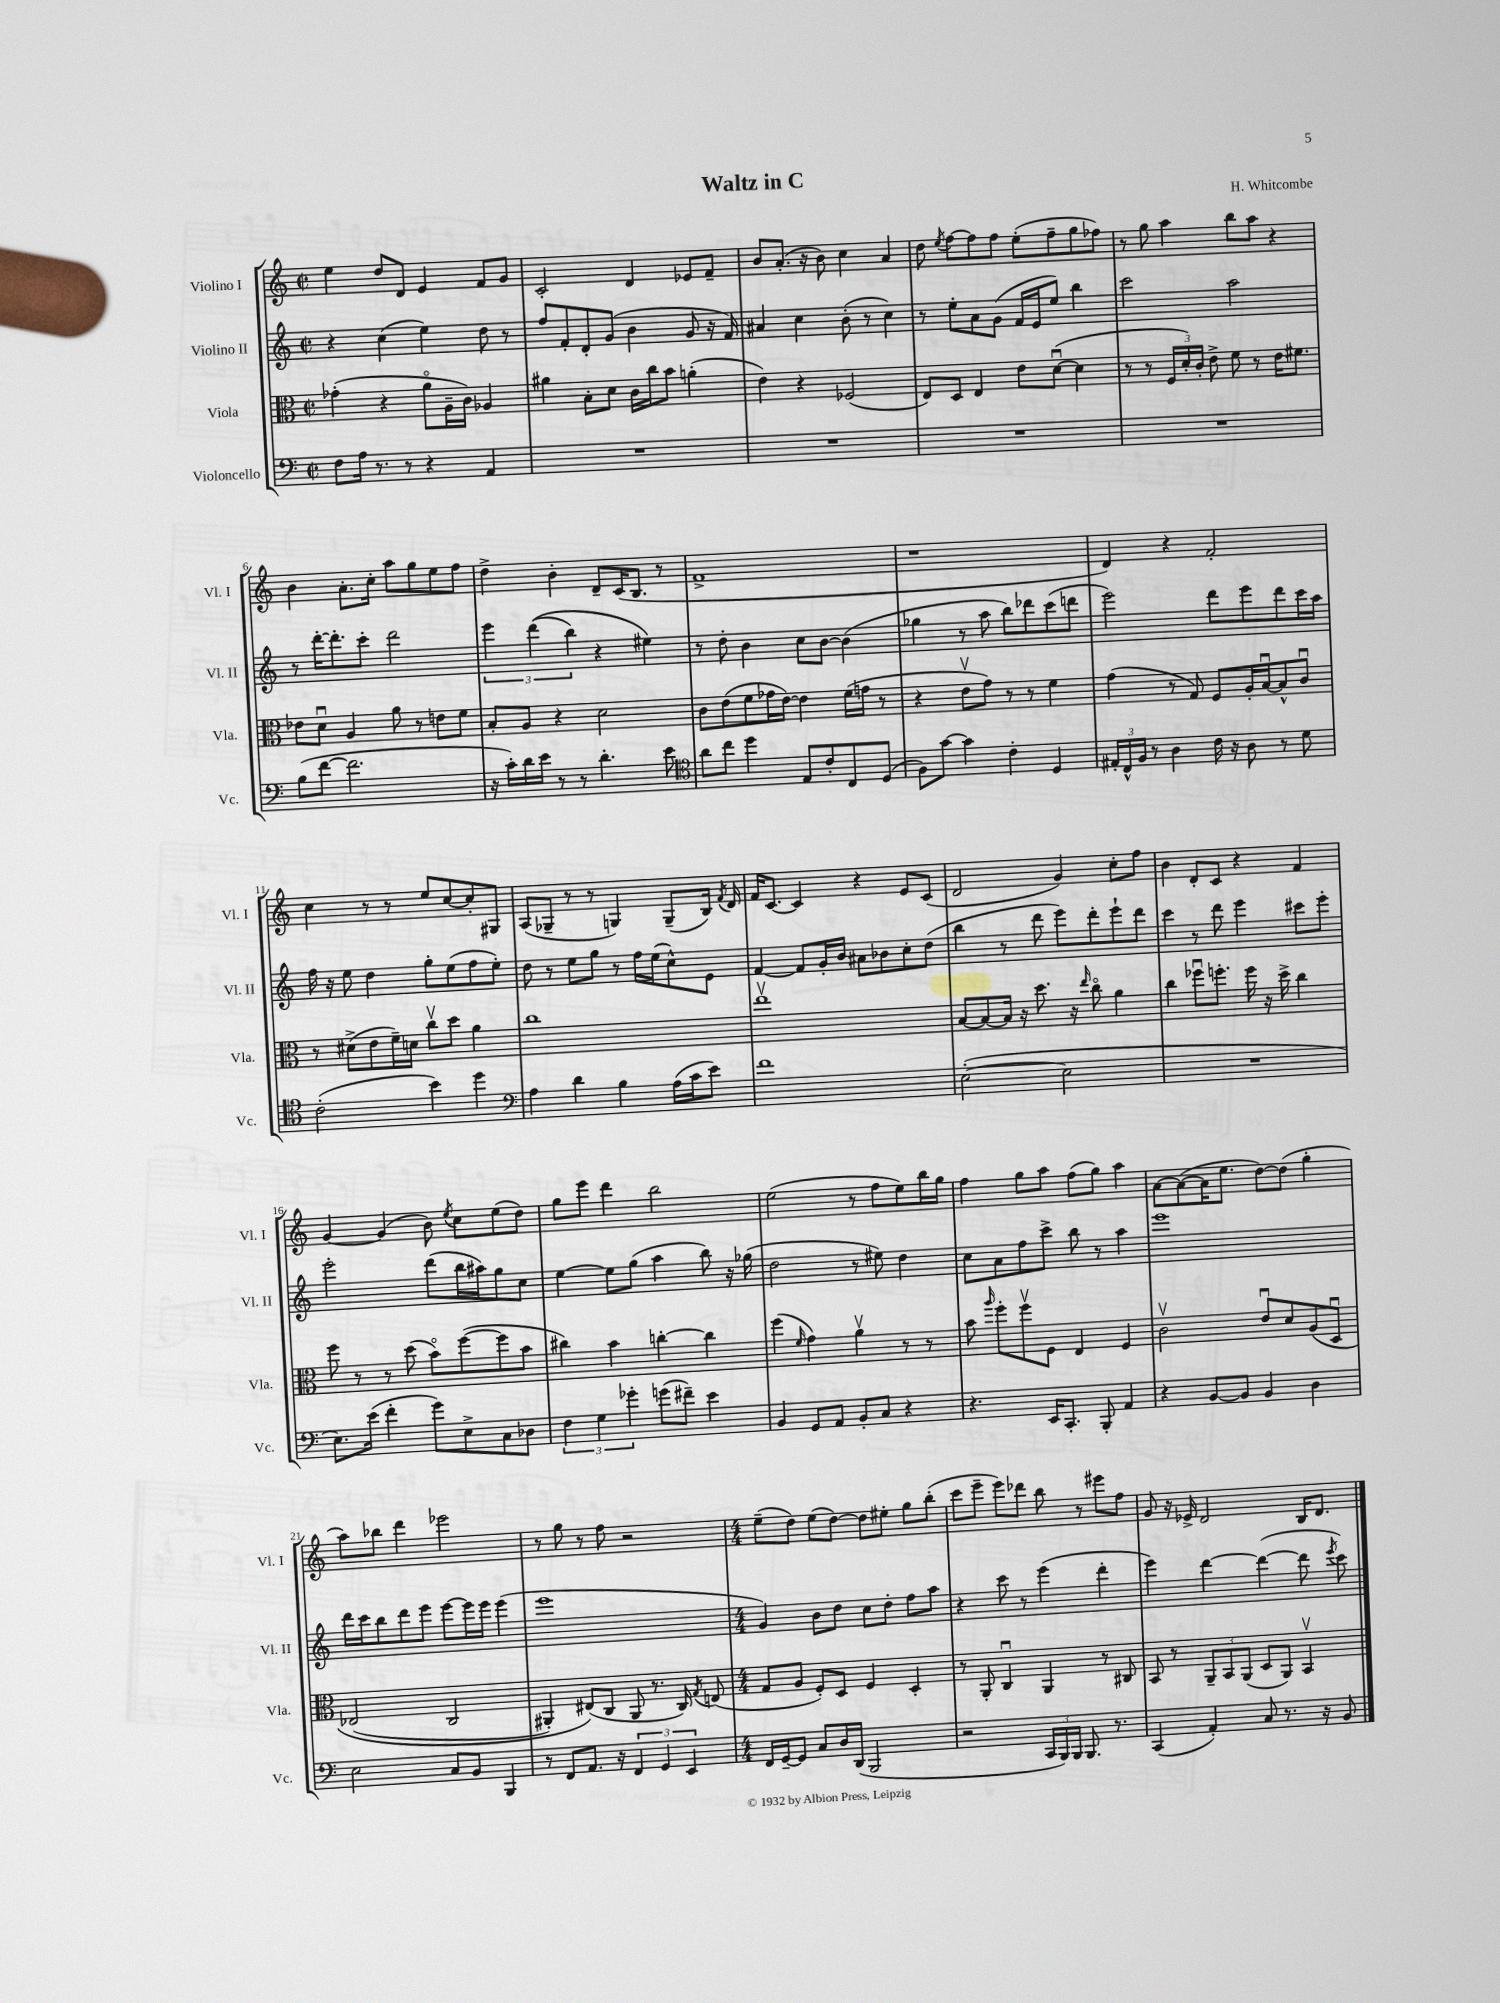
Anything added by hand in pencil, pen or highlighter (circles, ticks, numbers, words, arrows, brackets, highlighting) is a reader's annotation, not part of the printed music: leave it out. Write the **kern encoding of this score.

**kern	**kern	**kern	**kern
*part4	*part3	*part2	*part1
*staff4	*staff3	*staff2	*staff1
*I"Violoncello	*I"Viola	*I"Violino II	*I"Violino I
*I'Vc.	*I'Vla.	*I'Vl. II	*I'Vl. I
*clefF4	*clefC3	*clefG2	*clefG2
*k[]	*k[]	*k[]	*k[]
*M2/2	*M2/2	*M2/2	*M2/2
*met(c|)	*met(c|)	*met(c|)	*met(c|)
=1	=1	=1	=1
8F\L	(4g-X'\	4r	4ee\
16A\Jk	.	.	.
8.r	.	.	.
.	4r	(4cc\	8dd/L
8r	.	.	8d/J
4r	8a\L	4ee\)	4e/
.	16A~\L	.	.
.	16c\JJ)	.	.
4AA/	4A-X/	8dd\	8f/L
.	.	8r	8g/J
=2	=2	=2	=2
1r	4a#X\	8ff/L	2c'/
.	.	8f'/	.
.	8B'\L	8d'/	.
.	8d\J	(8g/J	.
.	16c\LL	4b\	4d/
.	16cc\J	.	.
.	8b\J	.	.
.	(4an'\	8g/	8e-X/L
.	.	16r	8f~/J
.	.	16f/)	.
=3	=3	=3	=3
1r	4e\)	4a#X/	8b/L
.	.	.	(8.a'/J
.	4r	4cc\	.
.	.	.	16r
.	.	.	8b\)
.	(2F-X/	(8b'\	4cc\
.	.	8r	.
.	.	4cc\)	4a/
=4	=4	=4	=4
1r	8E/L)	8r	8dd\
.	.	.	8qee/
.	8D/J	8ee'\L	[8ff\L
.	4E/	8a\	8ff\]
.	.	(8g\J	8ff\J
.	8e\L	16f/LL	(8ee'\L
.	.	16e/J	.
.	([8du\J	8ee/J)	8ff~\
.	4d\]	4bb\	8gg\
.	.	.	8ff-X\J)
=5	=5	=5	=5
1r	8r	2ccc\	8r
.	8r	.	8gg\
.	24F/LL	.	4aa\
.	24d'/)	.	.
.	24c'/JJ	.	.
.	8e^\	.	.
.	8f\	2aa\	8bb\L
.	8r	.	8aa\J
.	16e\KL	.	4r
.	8.f#X\J	.	.
!!LO:LB:g=z
=6	=6	=6	=6
(8B\L	8e-X\L	8r	4b\
[8f\J	8du\J	[16ddd'\KL	.
.	.	8.ddd'\]	.
2.f\]	4A/	.	8.a'\L
.	.	8ccc'\J	.
.	.	.	16cc'\Jk
.	8a\	2ddd\	8aa\L
.	8r	.	8gg\
.	8en\L	.	8ee\
.	8f\J	.	8ff\J
=7	=7	=7	=7
16r	8B'/L	6eee\	4dd^\
16c'\LL)	.	.	.
16d\	8A/J	.	.
.	.	((6ddd\	.
16e\JJ	.	.	.
8r	4r	.	4b'\
.	.	6bb\)	.
8r	.	.	.
4.d'\	2d\	4r	8d~/L
.	.	.	(16c/K
.	.	.	8.B/J
.	.	4ee#X\)	.
8e\	.	.	8r
=8	=8	=8	=8
*clefC4	*	*	*
8a\L	8c\L	8r	1f^
8cc\J	(8e\	8dd'\	.
4dd\	8f\	4b\	.
.	16g-X\L	.	.
.	[16e\JJ)	.	.
8E/L	4e\]	8cc\L	.
8c'/	.	[8b\J	.
8C/	(16f\LL	(4b\]	.
.	16gn\JJ	.	.
(8D/J	8r	.	.
=9	=9	=9	=9
8F\L)	4r	4gg-X\	1r
[8g\J	.	.	.
4g\]	8ev\L	8r	.
.	8g\J)	8aa\	.
4c'\	8r	8bb\L)	.
.	8r	8ddd-X\	.
4D/	4f\	(8ccc\	.
.	.	8dddn\J	.
=10	=10	=10	=10
24E#X'/LL	(4g\	2eee\)	4d/)
24C^^/	.	.	.
24F/JJ	.	.	.
8r	.	.	.
4A\	8r	.	4r
.	8G/)	.	.
16c\	8F/L	8ddd\L	2f'/
16r	.	.	.
8A\	16A'/L	8eee\	.
.	[16Bu/J	.	.
8r	8B^^/]	8ddd\	.
8d\	8cu/J	16ccc\L	.
.	.	16aa\JJ	.
!!LO:LB:g=z
=11	=11	=11	=11
(2c'\	8r	16ff\	4cc\
.	.	16r	.
.	(8d#X^\L	8ee\	.
.	8e\	4dd\	8r
.	16f~\L)	.	8r
.	16dn\JJ	.	.
4b\)	8ccv\L	8gg'\L	8ee/L
.	8dd\J	(8ee\	[8cc/
4dd\	4a\	8ff\	8cc'/]
.	.	8ee'\J)	8G#X/J
=12	=12	=12	=12
*clefF4	*	*	*
4A\	1cc	8dd\	(8A/L
.	.	8r	8G-X~/J
4d\	.	8ee\L	8r
.	.	8gg\J	8r
4B\	.	8r	4Gn/)
.	.	16ff\LL	.
.	.	(16ee\J	.
(16A\LL	.	8cc^^\)	(8G~/L
16c\J	.	.	.
8e\J)	.	8e\J	16B/Jk)
.	.	.	8qf/
.	.	.	16d/
=13	=13	=13	=13
1f	1eev	[4f/	16f/KL
.	.	.	[8.c/J
.	.	8f/L]	4c/]
.	.	16g'/L	.
.	.	16b/JJ	.
.	.	8a#X\L	4r
.	.	8b-X\	.
.	.	8cc'\	8e/L
.	.	(8dd\J	(8c/J
=14	=14	=14	=14
([2E'\	[8B/L	4bb\	2d/
.	8B/_	.	.
.	16B/Jk]	8r	.
.	16r	.	.
.	8.dd\	8ddd\	.
2E\]	.	8eee\L)	4g/)
.	16r	.	.
.	16qqee/	.	.
.	8cc\	8ddd'\	.
.	4a\	8eee`\	8cc'\L
.	.	8ddd\J	8ff\J
=15	=15	=15	=15
1r	4cc\	4ccc\	4b\
.	8ff-Xu\L	8r	8d'/L
.	8.ffn'\J	8ddd\	8c/J
.	.	4eee\	4r
.	16ff\	.	.
.	16r	.	.
.	16dd^\	.	.
.	4cc\	8ccc#X\L	4f/
.	.	8eee'\J	.
!!LO:LB:g=z
=16	=16	=16	=16
8.E\L)	8ff\	2eee'\	[4g/
.	8r	.	.
(16e\Jk	.	.	.
4f'\	8r	.	(4g/]
.	(8dd\	.	.
8g\L)	8b\L)	(8ddd\L	8b\)
.	.	.	8qee/
8E^\	([8ff\	16bb\L	8cc\L
.	.	16aa#X\J)	.
8C\	8ff\]	8gg\	(8ee\
8D-X\J	8b\J	8cc\J	8dd\J)
=17	=17	=17	=17
6F\	4cc#X\)	[4ee\	8gg\L
.	.	.	8eee\J
6G\	.	.	.
.	4b\	8ee\L]	4ddd\
6g-X'\	.	.	.
.	.	(8gg\J	.
(8gn\L	[4ccn'\	4aa\	2bb\
8f#X~\J)	.	.	.
4e\	4cc\]	8bb\)	.
.	.	16r	.
.	.	(16gg-X\	.
=18	=18	=18	=18
4BB/	(4ff\	2dd\	(2ee\
.	16qqf/	.	.
8GG/L	4g\)	.	.
8AA/J	.	.	.
8BB'/L	4av\	8r	8r
8C/J	.	8ee#X\)	8ff\L
4r	8r	4dd\	8ee\)
.	8r	.	16bb\L
.	.	.	16gg\JJ
=19	=19	=19	=19
4.r	8b\	8cc\L	4ff\
.	16qqaa/	.	.
.	8ff'\L	8a\	.
.	8ffv\	8ff\	8gg\L
16EE/KL	8F\J	8ccc^\J	8aa\J
8.CC'/J	.	.	.
.	4E/	8bb\	(8ff\L
8BBB'/	.	8r	8gg\J)
4AA/	4F/	4aa\	4aa\
=20	=20	=20	=20
4r	2cv\	1eee	[8a\L
.	.	.	(8a\_
[8BB/L	.	.	16a\K]
.	.	.	8.ee\J
8BB/J]	.	.	.
4BB/	8eu/L	.	[8dd\L)
.	8d/	.	(8dd\J]
4D\	(8A/	.	4gg'\
.	8Du/J	.	.
!!LO:LB:g=z
=21	=21	=21	=21
2E\	(2E-X/	16ddd\LL	8aa\L)
.	.	16ccc\J	.
.	.	8bb\	8bb-X\J
.	.	8ddd\	4ddd\
.	.	8eee\J	.
8C/L	2C/	[8eee\L	2eee-X\
8BB/J	.	16eee\L]	.
.	.	16eee\JJ	.
4BBB/	.	(4eee\	.
=22	=22	=22	=22
8r	4AA#X'/)	1eee	8r
8FF/L	.	.	8gg\
8.AA/J	(8E#X/L)	.	8r
.	8C/J	.	8ff\
16r	.	.	.
6FF/	8AA#/	.	2r
.	8.r	.	.
6GG/	.	.	.
.	16C/)	.	.
6EE/	.	.	.
.	8qG/	.	.
.	(8En/	.	.
=23	=23	=23	=23
*M4/4	*M4/4	*M4/4	*M4/4
16FF/LL	8G/L	4g/)	(8ee~\L
[16GG~/J	.	.	.
8GG/J]	8A/J	.	8dd\J)
8C/L	8F'/L)	8b\L	(8ee\L
16D/L	8D/J	8dd\J	[8dd\J)
(16DD/JJ	.	.	.
2BBB/	4F/	8cc\L	8dd\L]
.	.	8dd'\J	8ee#X'\J
.	4D'/	8ff\L	8gg\L
.	.	8aa\J	(8bb'\J
=24	=24	=24	=24
2r	8r	4r	8ccc\L
.	8AA'/	.	8eee~\J
.	4Cu/	8ccc\	8eee\L)
.	.	8r	8ddd-X\J
24CC/LL	4AA/	(4eee\	8bb\
24BBB/)	.	.	.
24BBB/JJ	.	.	.
8.BBB/	.	.	8r
.	8r	4ddd'\	8eee#X\L
8.r	.	.	.
.	8C#X/	.	8ff\J
=25	=25	=25	=25
(4CC/	8BB/	4eee\)	8g/
.	8r	.	16r
.	.	.	16e-X^/
4AA'/)	12AA~/L	[4ddd\	2d/
.	12BB/	.	.
.	(12AA/J	.	.
8C/	8D/L	(4ddd\_	.
8.r	8AA/J)	.	.
.	4BBv/	8ddd\]	16B/KL
16r	.	.	8.d/J
.	.	8qeee/	.
8BB/	.	8ccc\)	.
==	==	==	==
*-	*-	*-	*-
